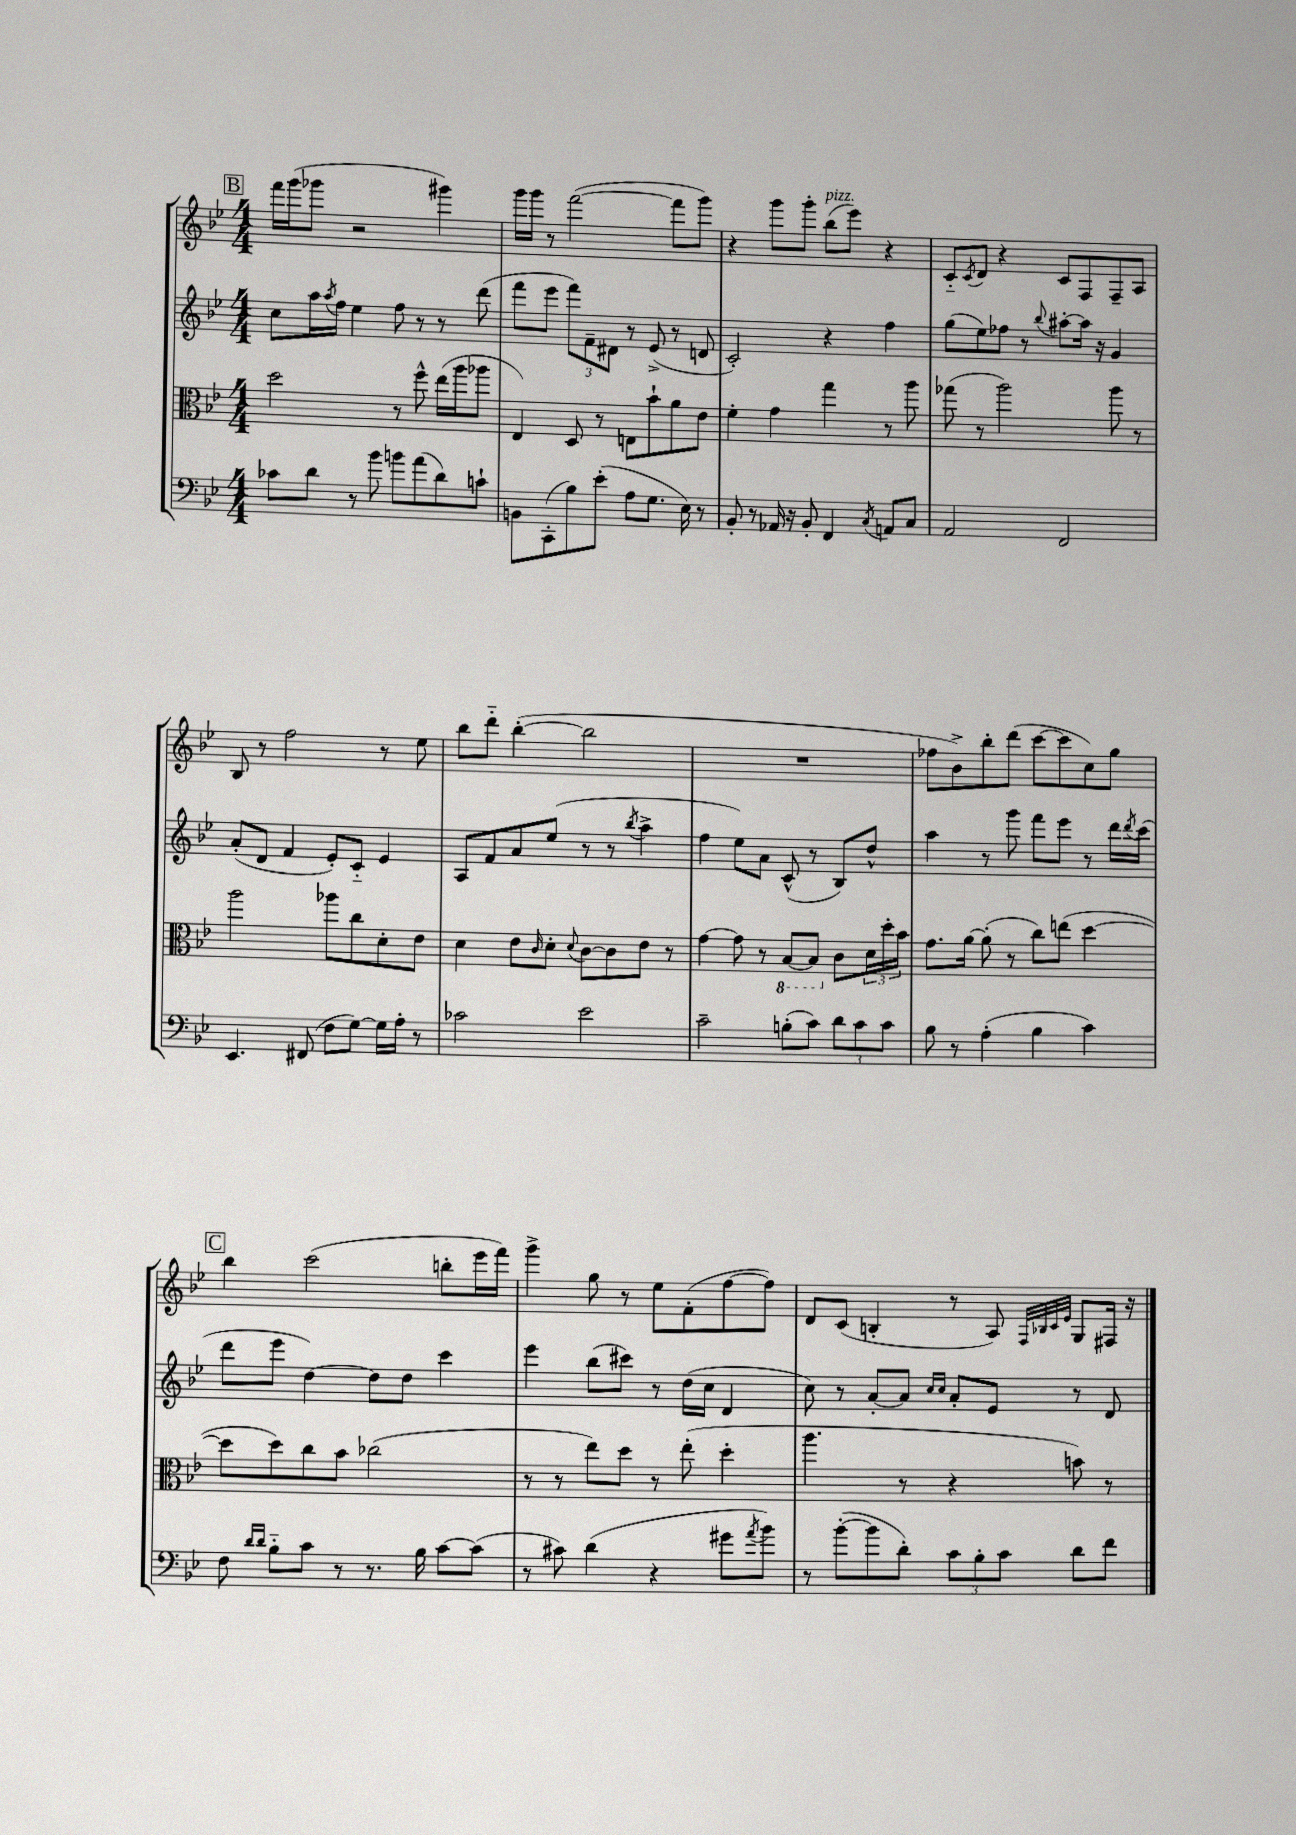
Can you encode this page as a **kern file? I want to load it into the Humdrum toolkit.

**kern	**kern	**kern	**kern
*staff4	*staff3	*staff2	*staff1
*clefF4	*clefC3	*clefG2	*clefG2
*k[b-e-]	*k[b-e-]	*k[b-e-]	*k[b-e-]
*M4/4	*M4/4	*M4/4	*M4/4
8c-	2dd	8cc	16fff
.	.	.	(16ggg
8d	.	16aa	8ggg-
.	.	8qaa	.
.	.	16ff	.
8r	.	4ee-	2r
8b-	.	.	.
8b	8r	8ff	.
(8a	8ff^^	8r	.
8d)	(16ee-	8r	4ggg#)
.	16aa	.	.
8c`	8aa-	(8ddd	.
=	=	=	=
8BB	4E-)	8fff	16ggg
.	.	.	16ggg
(8CC'	.	8eee-	8r
8B-)	8D	12fff)	([2fff
.	.	12f~	.
(8e-'	8r	.	.
.	.	12d#	.
8A	8E	8r	.
8.G	8b-`	(8e-^	.
.	8a	8r	8fff]
16E-)	.	.	.
8r	8e-	8d	8ggg)
=	=	=	=
8BB-'	4f'	2c')	4r
8r	.	.	.
16AA-	4g	.	8ggg
16r	.	.	.
8BB-'	.	.	8ggg'
4FF	4gg	4r	(8bb-
.	.	.	8eee-)
8qC	.	.	.
8AA	8r	4ff	4r
8C	8aa	.	.
=	=	=	=
2AA	(8gg-	(8gg	8c'~
.	.	.	8qc
.	8r	8ee-)	8d
.	2aa)	8ff-	4r
.	.	8r	.
.	.	8qqbb-	.
2FF	.	[8aa#'	8c
.	.	16aa#]	8F
.	.	16r	.
.	8aa	4g	8F~
.	8r	.	8A
=	=	=	=
4.EE-	2aa	(8a'	8B-
.	.	8d	8r
.	.	4f	2ff
(8FF#	.	.	.
8F	8aa-	8e-')	.
[8G)	8cc	8c'~	.
16G]	8d'	4e-	8r
16A'	.	.	.
8r	8e-	.	8ee-
=	=	=	=
2c-	4d	8A	8bb-
.	.	8f	8ddd'~
.	8e-	8a	([4bb-'
.	16qqc	.	.
.	8d'	(8ee-	.
.	8qqd	.	.
2e-	[8c	8r	2bb-]
.	8c]	8r	.
.	.	8qbb-	.
.	8e-	4aa^	.
.	8r	.	.
=	=	=	=
2c~	[4g	4ff	1r
.	8g]	8ee-)	.
.	8r	8a	.
(8B'	[8BB-	(8c^^	.
8c)	8BB-]	8r	.
12d	8c	8B-)	.
12c	.	.	.
.	24d	8dd^^	.
12c	24dd'	.	.
.	24b-	.	.
=	=	=	=
8B-	8.g	4aa	8ff-
8r	.	.	8b-^)
.	[16a	.	.
(4A'	(8a']	8r	8bb-'
.	8r	8ggg	(8ddd
4B-	8cc)	8fff	[8ccc
.	(8ee	8eee-	8ccc]
4c)	[4dd	8r	8cc)
.	.	16ddd	8gg
.	.	8qddd	.
.	.	(16ccc	.
=	=	=	=
8F	8dd]	8ddd	4bb-
16qqd	.	.	.
16qqd	.	.	.
8B-'~	8dd)	8eee-	.
8c	8cc	[4dd)	(2ccc
8r	8b-	.	.
8.r	(2cc-	8dd]	.
.	.	8dd	.
16B-	.	.	.
[8c	.	4ccc	8bb'
(8c]	.	.	16eee-
.	.	.	16fff)
=	=	=	=
8r	8r	4eee-	4ggg^
8c#)	8r	.	.
(4d	8ee-)	(8bb-	8gg
.	8dd	8ccc#)	8r
4r	8r	8r	8ee-
.	(8ee-'	(16dd	(8f'
.	.	16cc	.
8g#	4dd'	4d	[8ff
8qa	.	.	.
8b-)	.	.	8ff])
=	=	=	=
8r	4.aa	8cc)	8d
([8b-'	.	8r	(8c
8b-]	.	[8a'	4B'
8d')	8r	8a]	.
.	.	16qqcc	.
.	.	16qqcc	.
12c	4r	8a'	8r
12B-'	.	.	.
.	.	8e-	8A)
12c	.	.	.
.	.	.	32qqF
.	.	.	32qqB-
.	.	.	32qqc
.	.	.	32qqe-
8d	8b)	8r	8G
8f	8r	8d	16F#
.	.	.	16r
==	==	==	==
*-	*-	*-	*-
